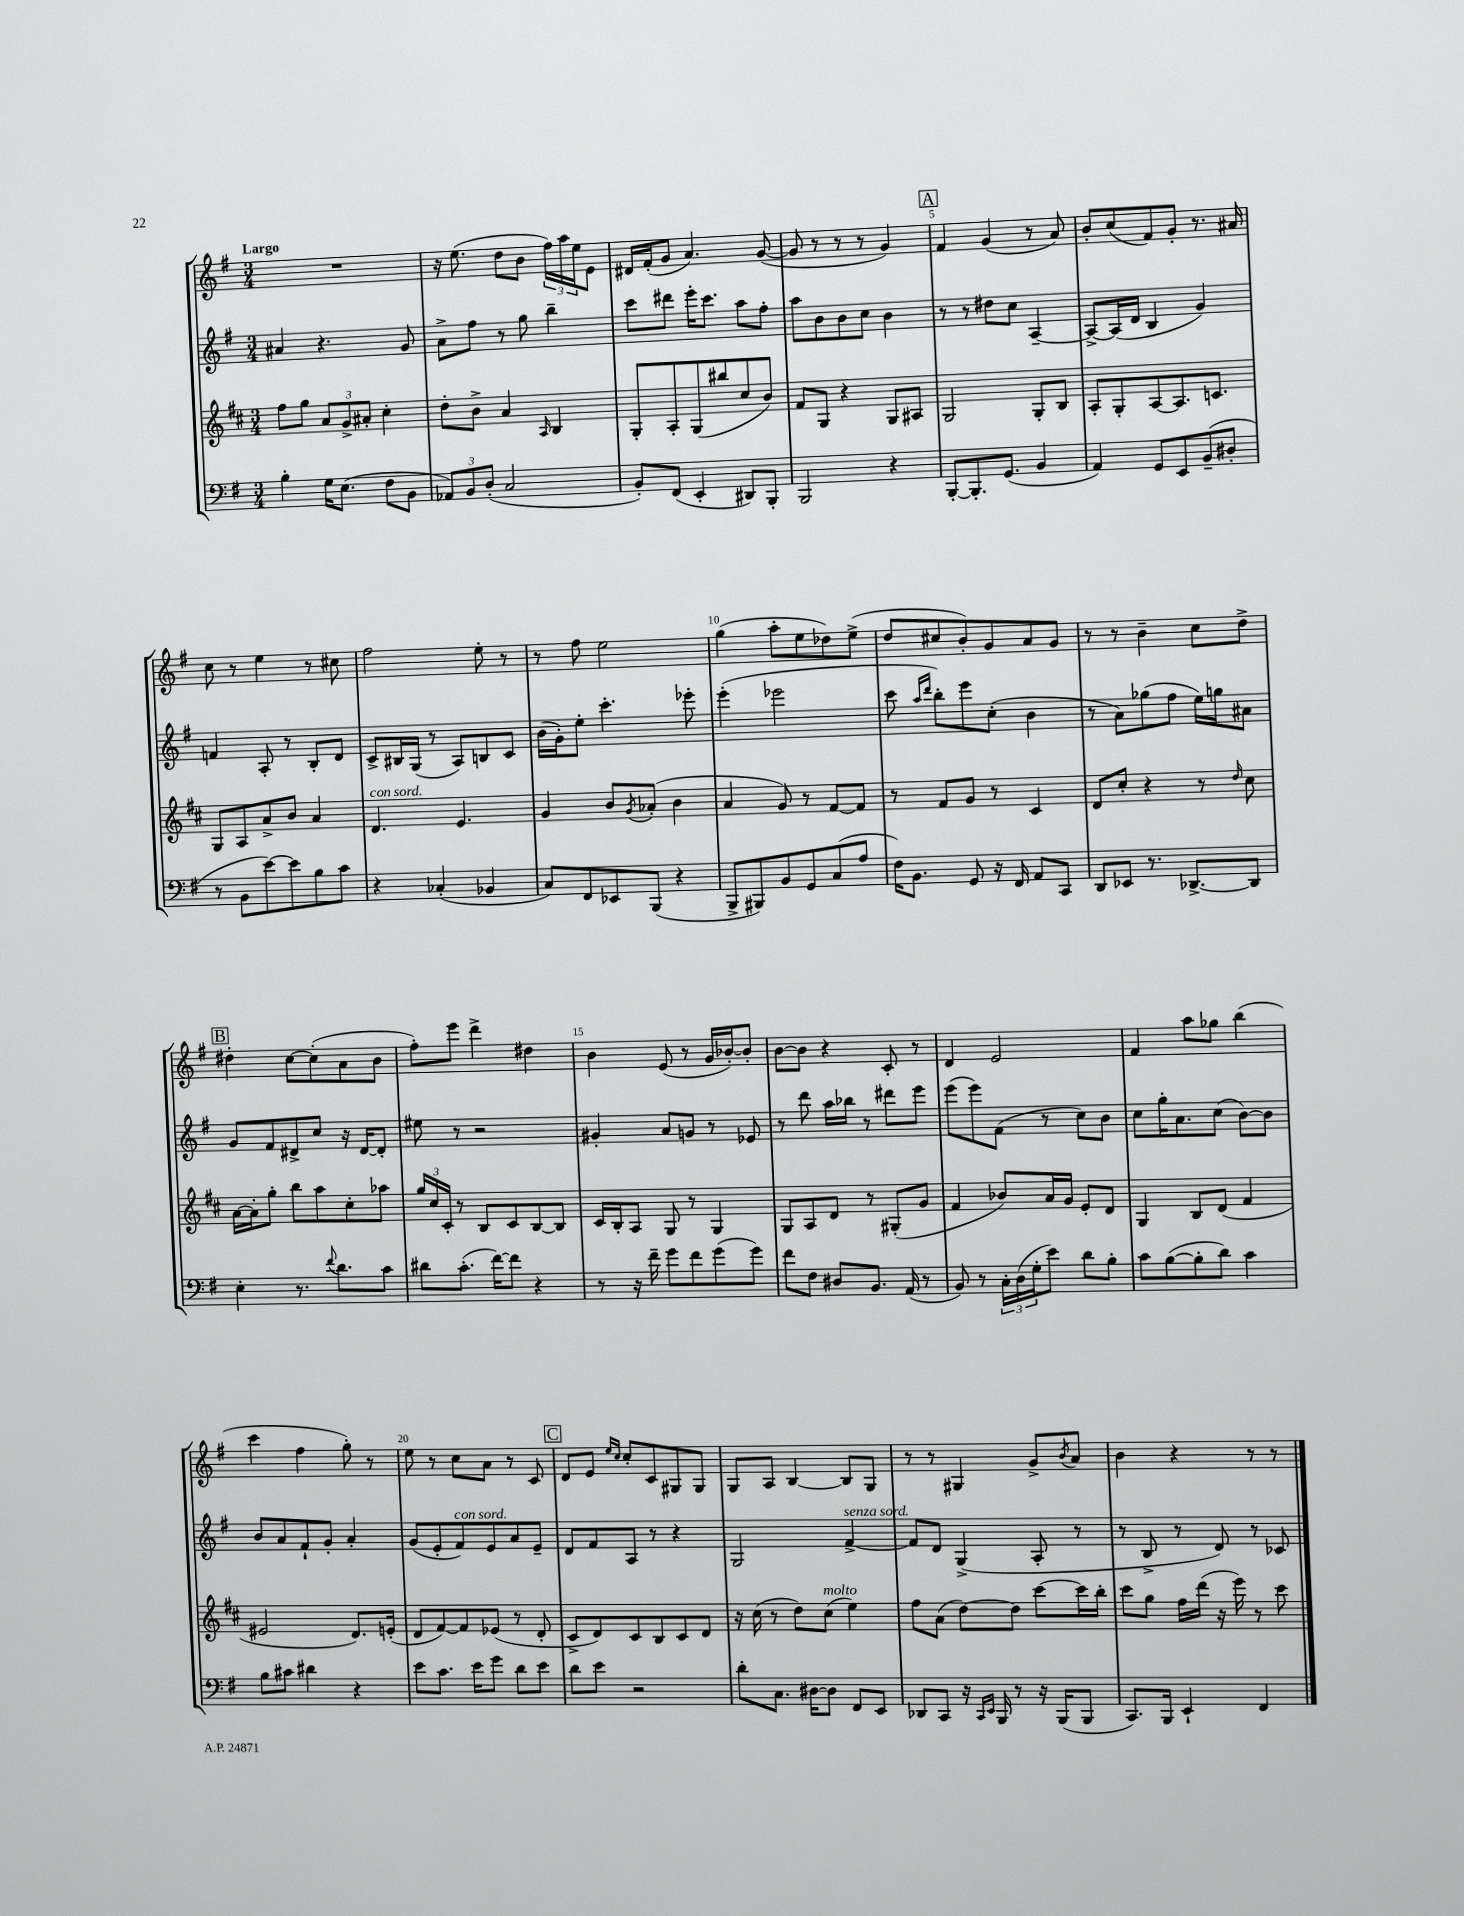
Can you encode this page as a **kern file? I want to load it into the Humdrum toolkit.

**kern	**kern	**kern	**kern
*part4	*part3	*part2	*part1
*staff4	*staff3	*staff2	*staff1
*clefF4	*clefG2	*clefG2	*clefG2
*k[f#]	*k[f#c#]	*k[f#]	*k[f#]
*M3/4	*M3/4	*M3/4	*M3/4
=1	=1	=1	=1
!	!	!	!LO:TX:a:B:t=Largo
4B'\	8ff#\L	4a#X/	2.r
.	8gg\J	.	.
16G\KL	12a/L	4.r	.
(8.E\J	.	.	.
.	12g^/	.	.
.	12a#X'/J	.	.
8F#\L	4cc#'\	.	.
8BB\J	.	8g/	.
=2	=2	=2	=2
12AA-X/L)	8dd'\L	8a^\L	16r
.	.	.	(8.ee\
12BB/	.	.	.
.	8b^\J	8ff#\J	.
(12D'/J	.	.	.
2C/	4a/	8r	8dd\L
.	.	8gg\	8b\J
.	16qqA/	.	.
.	4B/	4bb~\	24ff#\LL)
.	.	.	24aa\
.	.	.	24ee\J
.	.	.	8e\J
=3	=3	=3	=3
8BB'/L)	8G'/L	8ccc\L	16d#X/LL
.	.	.	(16f#'/J
(8FF#/J	8A'/	8ddd#X\J	8g/J
4EE'/	(8G/	16eee'\KL	4.a/)
.	.	8.ccc\J	.
.	8bb#X/	.	.
8DD#X/L)	8cc#/	8aa\L	.
8BBB'/J	8b/J)	8ff#'\J	([8g/
=4	=4	=4	=4
2BBB/	8f#/L	8aa\L	8g/]
.	8G/J	8b\	8r
.	4r	8b\	8r
.	.	8cc\J	8r
4r	8G/L	4b\	4g/)
.	8A#X/J	.	.
!!LO:REH:place=s1:t=A
=5	=5	=5	=5
[8BBB'/L	2G/	8r	4f#/
8.BBB'/]	.	8r	.
.	.	8dd#X\L	(4g/
(8.GG/J	.	.	.
.	.	8cc\J	.
4BB/	8G'/L	[4A~/	8r
.	8B/J	.	8a/)
=6	=6	=6	=6
4AA/)	8A'/L	8A^/L_	8b'/L
.	8G'/	(16A/L]	(8cc/
.	.	16d/JJ	.
8GG/L	[8A/	4B/	8f#/)
8EE/	8.A/]	.	8g'/J
(8BB~/	.	4g/)	8.r
.	8.cn/J	.	.
8D#X'/J	.	.	.
.	.	.	16a#X/
!!LO:LB:g=z
=7	=7	=7	=7
8r	8G/L	4fn/	8cc\
8BB\L	8A/	.	8r
[8e\)	8a^/	8A'/	4ee\
8e\]	8b/J	8r	.
8B\	4a/	8B'/L	8r
8c\J	.	8d/J	8cc#X\
=8	=8	=8	=8
!	!LO:TX:a:i:t=con sord.	!	!
4r	4.d/	8c^/L	2ff#\
.	.	16B#X/L	.
.	.	(16G/JJ	.
(4C-X'/	.	8r	.
.	4.e/	8A/L)	.
4BB-X/	.	8Bn/	8ee'\
.	.	8c/J	8r
=9	=9	=9	=9
8C/L)	4g/	(16b\LL	8r
.	.	16g'\J)	.
8FF#/	.	8ee'\J	8ff#\
8EE-X/	8b/L	4.ccc'\	2ee\
.	8qg/	.	.
(8BBB/J	(8a-X'/J	.	.
4r	4b\	.	.
.	.	8eee-X'\	.
=10	=10	=10	=10
8BBB^/L	4a/	(4eee'\	(4gg\
8BBB#X/)	.	.	.
8BB/	8g/)	2eee-X\	8aa'\L
8GG/	8r	.	8ee\
(8C/	[8f#/L	.	8dd-X\)
8A/J	8f#/J]	.	(8ee^\J
=11	=11	=11	=11
16F#\KL)	8r	8ccc\	8dd/L
8.BB\J	.	.	.
.	.	16qqaa/LL	.
.	.	16qqddd/JJ	.
.	8f#/L	8bb'\L)	8cc#X/
8GG/	8g/J	8eee\	8b'/)
16r	8r	(8cc'\J	8g/
16FF#/	.	.	.
8AA/L	4c#/	4b\	8a/
8CC/J	.	.	8g/J
=12	=12	=12	=12
8DD/L	8d/L	8r	8r
8EE-X/J	8cc#'/J	8a\L)	8r
8.r	4r	(8gg-X\	4b~\
.	.	8ff#\J	.
[8.DD-X^/L	.	.	.
.	8r	16ee\LL)	8cc\L
.	.	16ggn\J	.
.	16qqdd/	.	.
8DD-/J]	8cc#\	8a#X\J	8dd^\J
!!LO:LB:g=z
!!LO:REH:place=s1:t=B
=13	=13	=13	=13
4E'\	[16a\LL	8g/L	4dd#X'\
.	16a'\J]	.	.
.	8gg'\J	8f#/	.
8.r	8bb\L	8d#X^/	[8cc\L
.	8aa\	8cc/J	(8cc'\]
8qqf#/	.	.	.
8.d\L	.	.	.
.	8cc#'\	16r	8a\
.	.	[16d#/KL	.
8c\J	8aa-X\J	8d#'/J]	8b\J
=14	=14	=14	=14
8d#X\L	24gg/LL	8ee#X\	8ff#'\L)
.	24cc#/	.	.
.	24c#'/JJ	.	.
(8.c'\J	8r	8r	8eee\J
.	8B/L	2r	4ddd^\
[16f#\KL)	.	.	.
8f#\J]	8c#/	.	.
4r	[8B/	.	4dd#X\
.	8B/J]	.	.
=15	=15	=15	=15
8r	16c#/LL	4g#X'/	4b\
.	16B'/J	.	.
16r	8A/J	.	.
16f#~\	.	.	.
8g\L	8G/	8a/L	(8e/
8f#\	8r	8gn/J	8r
(8g\	4G/	8r	16g/LL
.	.	.	[16b-X'/J)
8g\J)	.	8e-X/	8b-'/J]
=16	=16	=16	=16
8f#\L	8G/L	8r	[8b\L
8F#\J	8A/	8ddd\	8b\J]
8D#X/L	8d/J	16aa\LL	4r
.	.	16bb-X\JJ	.
8.BB/J	8r	8r	.
.	(8G#X'/L	8ddd#X\L	8c'/
(16AA/	.	.	.
8r	8g/J	8eee\J	8r
=17	=17	=17	=17
8BB/)	4f#/	(8eee\L	4d/
8r	.	8eee\)	.
24C'\LL	8b-X/L)	(8f#\J	2e/
(24D\	.	.	.
24G'\J	.	.	.
8e\J)	16a/L	8r	.
.	16g/JJ	.	.
8d\L	8e'/L	8cc\L)	.
8B'\J	8d/J	8b\J	.
=18	=18	=18	=18
8c\L	4G/	8cc\L	4f#/
([8B\	.	16gg'\K	.
.	.	8.a\	.
8B'\]	8B/L	.	8aa\L
8d\J)	(8d/J	(8cc\J	8gg-X\J
4c\	4f#/	[8b\L)	(4bb\
.	.	8b\J]	.
!!LO:LB:g=z
=19	=19	=19	=19
8B\L	2e#X/	8b/L	4ccc\
8c#X\J	.	8a/	.
4d#X\	.	8f#`/	4ff#\
.	.	8g'/J	.
4r	8.d/L)	4a'/	8gg'\)
.	.	.	8r
.	(16en'/Jk	.	.
=20	=20	=20	=20
8e\L	8d/L	(8g/L	8ee\
8.c\J	[8f#/)	8e'/	8r
!	!	!LO:TX:a:i:t=con sord.	!
.	8f#/]	8f#/)	8cc\L
16e\KL	.	.	.
8g\J	(8e-X/J	8e/	8a\J
8d\L	8r	8a/	8r
8e\J	8d'/	8e~/J	8c/
!!LO:REH:place=s1:t=C
=21	=21	=21	=21
8d\L	8c#^/L	8d/L	8d/L
8e\J	8d/)	8f#/	8e/J
.	.	.	16qqee/LL
.	.	.	16qqcc/JJ
2r	8c#/	8A/J	8cc'/L
.	8B/	8r	8c/
.	8c#/	4r	8G#X/
.	8d/J	.	8G#/J
=22	=22	=22	=22
8d'\L	16r	2G/	8G/L
.	(16cc#\	.	.
8.C\J	8r	.	8A/J
.	8dd\L)	.	[4B/
[16D#X\KL	.	.	.
!	!LO:TX:a:i:t=molto	!	!
8D#\J]	(8cc#\J	.	.
!	!	!LO:TX:a:i:t=senza sord.	!
8FF#/L	4ee\)	[4f#^/	8B/L]
8EE/J	.	.	8G/J
=23	=23	=23	=23
8DD-X/L	8ff#\L	8f#/L]	8r
8CC/J	(8a\J	8d/J	8r
16r	[8dd\L)	(4G^/	4G#X/
16qqCC/LL	.	.	.
16qqEE/JJ	.	.	.
16BBB/	.	.	.
8r	8dd\J]	.	.
16r	[8ccc#\L	8A'/	8g^/L
(16BBB/KL	.	.	.
.	.	.	8qb/
8BBB/J	16ccc#\L]	8r	8a/J
.	16bb'\JJ	.	.
=24	=24	=24	=24
8.CC/L)	8ccc#\L	8r	4b\
.	8gg\J	8B^/	.
16BBB/Jk	.	.	.
4EE`/	16ff#\LL	8r	4r
.	(16ddd\JJ	.	.
.	16r	8d/)	.
.	16eee\)	.	.
4FF#/	8r	8r	8r
.	8ccc#\	8c-X/	8r
==	==	==	==
*-	*-	*-	*-
